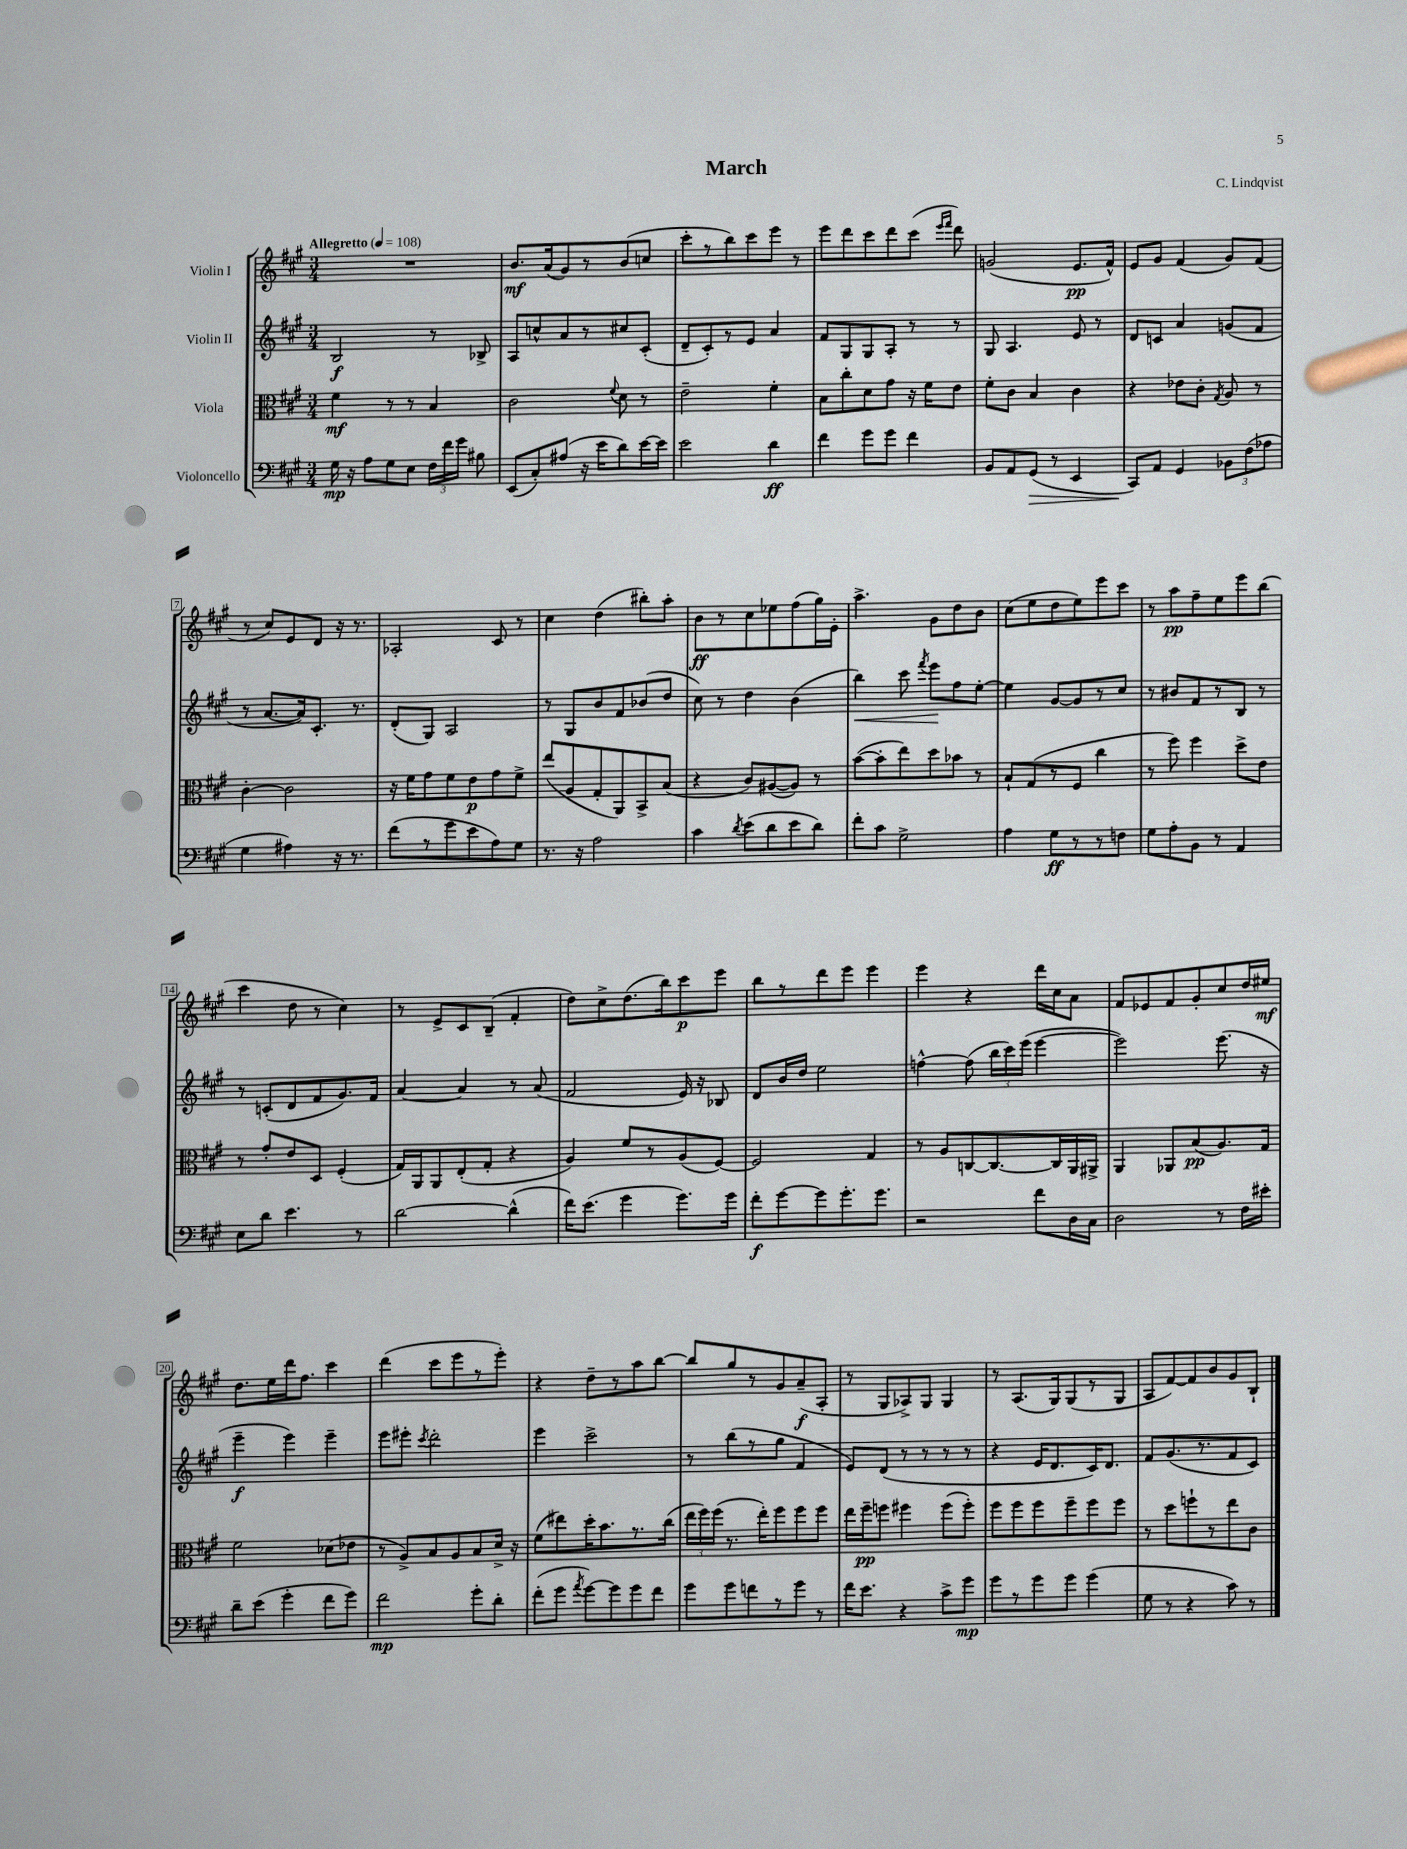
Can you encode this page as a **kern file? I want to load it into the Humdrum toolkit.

**kern	**kern	**kern	**kern
*staff4	*staff3	*staff2	*staff1
*clefF4	*clefC3	*clefG2	*clefG2
*k[f#c#g#]	*k[f#c#g#]	*k[f#c#g#]	*k[f#c#g#]
*M3/4	*M3/4	*M3/4	*M3/4
*MM108	*MM108	*MM108	*MM108
16G#	4f#	2B	2.r
16r	.	.	.
8A	.	.	.
8G#	8r	.	.
8E	8r	.	.
24F#	4B	8r	.
24f#	.	.	.
24g#	.	.	.
8B#	.	8B-^	.
=	=	=	=
(8EE	2c#	8A	8.b
8C#')	.	8cc^^	.
.	.	.	(16a
(8A#	.	8a	8g#)
16r	.	8r	8r
16e	.	.	.
.	8qqf#	.	.
8d)	8d	8cc#	(8b
[16e	8r	(8c#'	8cc
16e]	.	.	.
=	=	=	=
2e	2e~	8d~	8ccc#'
.	.	8c#')	8r
.	.	8r	8bb)
.	.	8e	8ccc#
4d	4f#'	4a	8eee
.	.	.	8r
=	=	=	=
4f#	8B	8f#	8eee
.	8cc#'	8G#	8ddd
8g#	8d	8G#	8ccc#
8g#	8g#	8A'	8ddd
4f#	16r	8r	(8ccc#
.	16f#	.	.
.	.	.	16qqeee
.	.	.	16qqfff#
.	8e	8r	8ddd)
=	=	=	=
8BB	8f#'	8G#	(2g
8AA	8c#	4.A	.
(8GG#	4B	.	.
8r	.	.	.
4EE	4c#	8e	8.e
.	.	8r	.
.	.	.	16f#^^)
=	=	=	=
8CC#)	4r	8d	8e
8AA	.	8c	8g#
4GG#	8e-	4a	(4f#
.	8c#'	.	.
.	8qG#	.	.
12BB-	8A	(8g	8g#)
(12F#	.	.	.
.	8r	8f#	(8f#
12A-	.	.	.
=	=	=	=
4G#	[4c#'	8r	8r
.	.	[8.a	8cc#)
4A#)	2c#]	.	8e
.	.	16a])	.
.	.	8.c#'	8d
16r	.	.	16r
8.r	.	8.r	8.r
=	=	=	=
(8f#	16r	(8d'	2A-'
.	16f#	.	.
8r	8g#	8G#)	.
8g#	8f#	2A	.
8e	8e	.	.
8A)	8g#	.	8c#
8G#	8f#^	.	8r
=	=	=	=
8.r	(8ee	8r	4cc#
.	8A	8G#	.
16r	.	.	.
2A	8G#'	8b	(4dd
.	8AA)	8f#	.
.	8BB^	(8b-	8bb#')
.	(8B	8dd	8aa'
=	=	=	=
4c#	4r	8cc#)	8b
.	.	8r	8r
8qd	.	.	.
(8e	8c#)	4dd	8cc#
8d	([8A#	.	8ee-
8e	8A#])	(4b	(8ff#
8d)	8r	.	16gg#)
.	.	.	16e'
=	=	=	=
8f#'	([8b	4bb)	4.aa^
8c#	8b']	.	.
2G#^	8ee)	8ccc#	.
.	.	8qfff#	.
.	8dd	8eee	8g#
.	8b-	8ff#	8dd
.	8r	[8ee'	8b
=	=	=	=
4A	8B`	4ee]	(8cc#
.	(8G#	.	8ee
8G#	8r	[8g#	8dd
8r	8F#	8g#]	8ee)
8r	4cc#	8r	8eee
8F	.	8cc#	8ccc#
=	=	=	=
8G#	8r	8r	8r
8A'	8ff#)	8b#	8aa
8BB	4ff#	8f#	8ff#~
8r	.	8r	8ee
4AA	8dd^	8B	8eee
.	8e	8r	(8bb
=	=	=	=
8E	8r	8r	4ccc#
8d	8g#'	(8c'	.
4.e	8e	8d	8dd
.	8D	8f#	8r
.	(4F#'	8.g#)	4cc#)
8r	.	.	.
.	.	16f#	.
=	=	=	=
[2d	16G#)	[4a	8r
.	16AA	.	.
.	8AA	.	8e^
.	(8E'	4a]	8c#
.	8G#'	.	(8B~
(4d^^]	4r	8r	4f#'
.	.	(8a	.
=	=	=	=
16f#)	4A)	2f#	8dd)
(8.e	.	.	.
.	.	.	8cc#^
4g#	8f#	.	(8.dd
.	8r	.	.
.	.	.	16bb)
8.g#)	(8A	16e)	8ccc#
.	.	16r	.
.	[8F#)	8B-	8eee
16g#	.	.	.
=	=	=	=
8f#'	2F#]	8d	8bb
[8g#	.	16b	8r
.	.	16dd	.
8g#]	.	2ee	8ddd
8.g#'	.	.	8eee
.	4G#	.	4eee
8.g#	.	.	.
=	=	=	=
2r	8r	[4ff^^	4eee
.	8A	.	.
.	[8C	(8ff]	4r
.	8.C_	24bb	.
.	.	24ccc#)	.
.	.	(24eee	.
8f#	.	[4eee	16ddd
.	16C]	.	16cc#
16D	16AA	.	8a
16C#	16AA#^	.	.
=	=	=	=
2D	4AA	2eee])	8f#
.	.	.	8e-
.	8AA-	.	8f#
.	(8B	.	8g#'
8r	8.A)	(8.eee	8cc#
16F#	.	.	16dd
16e#'	16G#	16r	16ee#
=	=	=	=
8d~	2f#	4eee~	8.dd
(8e	.	.	.
.	.	.	16ee
4g#'	.	4eee)	16ddd
.	.	.	8.ff#
8f#	(8d-	4eee~	4ccc#
8g#)	8e-	.	.
=	=	=	=
2f#	8r	8eee	(4ddd
.	8A^)	8eee#'	.
.	.	8qccc#	.
.	8B	2ddd'	8ccc#
.	8A	.	8eee
8g#'	8B	.	8r
8d'	16d^	.	8eee')
.	16r	.	.
=	=	=	=
(8f#'	(8f#	4eee	4r
8g#	8ee#)	.	.
8qa	.	.	.
[8g#)	16dd'	2ccc#^	8dd~
.	8.b	.	.
8g#]	.	.	8r
8g#	8.r	.	8aa
8f#	.	.	[8bb
.	(16cc#	.	.
=	=	=	=
8g#	24ee	8r	8bb]
.	24ff#)	.	.
.	(24ff#	.	.
8g#	8.r	(8bb	8gg#
8f	.	8r	8r
.	16ee')	.	.
8r	8ff#	8gg#	8g#
8g#	8ff#	4f#	(8a~
8r	8ff#	.	8A'
=	=	=	=
16f#	16ee	8e)	8r
8.e	16ff#~	.	.
.	8ff	(8d	8G#
4r	4ff#	8r	8A-^)
.	.	8r	8G#
8c#^	(8ff#	8r	4G#
8g#	8ff#')	8r	.
=	=	=	=
8g#	8ff#	4r	8r
8r	8ff#	.	(8.A
8g#	8ff#	16e	.
.	.	8.d	16G#)
8g#	8ff#~	.	(8G#
(4g#	8ff#	16c#)	8r
.	.	8.d	.
.	8ff#	.	8G#
=	=	=	=
8G#	8r	8f#	8A
8r	8dd	(8.g#	[8f#)
4r	8ff`	.	8f#]
.	.	8.r	.
.	8r	.	8b
8c#)	8ee	8f#	8g#
8r	8c#	8c#)	8B`
==	==	==	==
*-	*-	*-	*-
